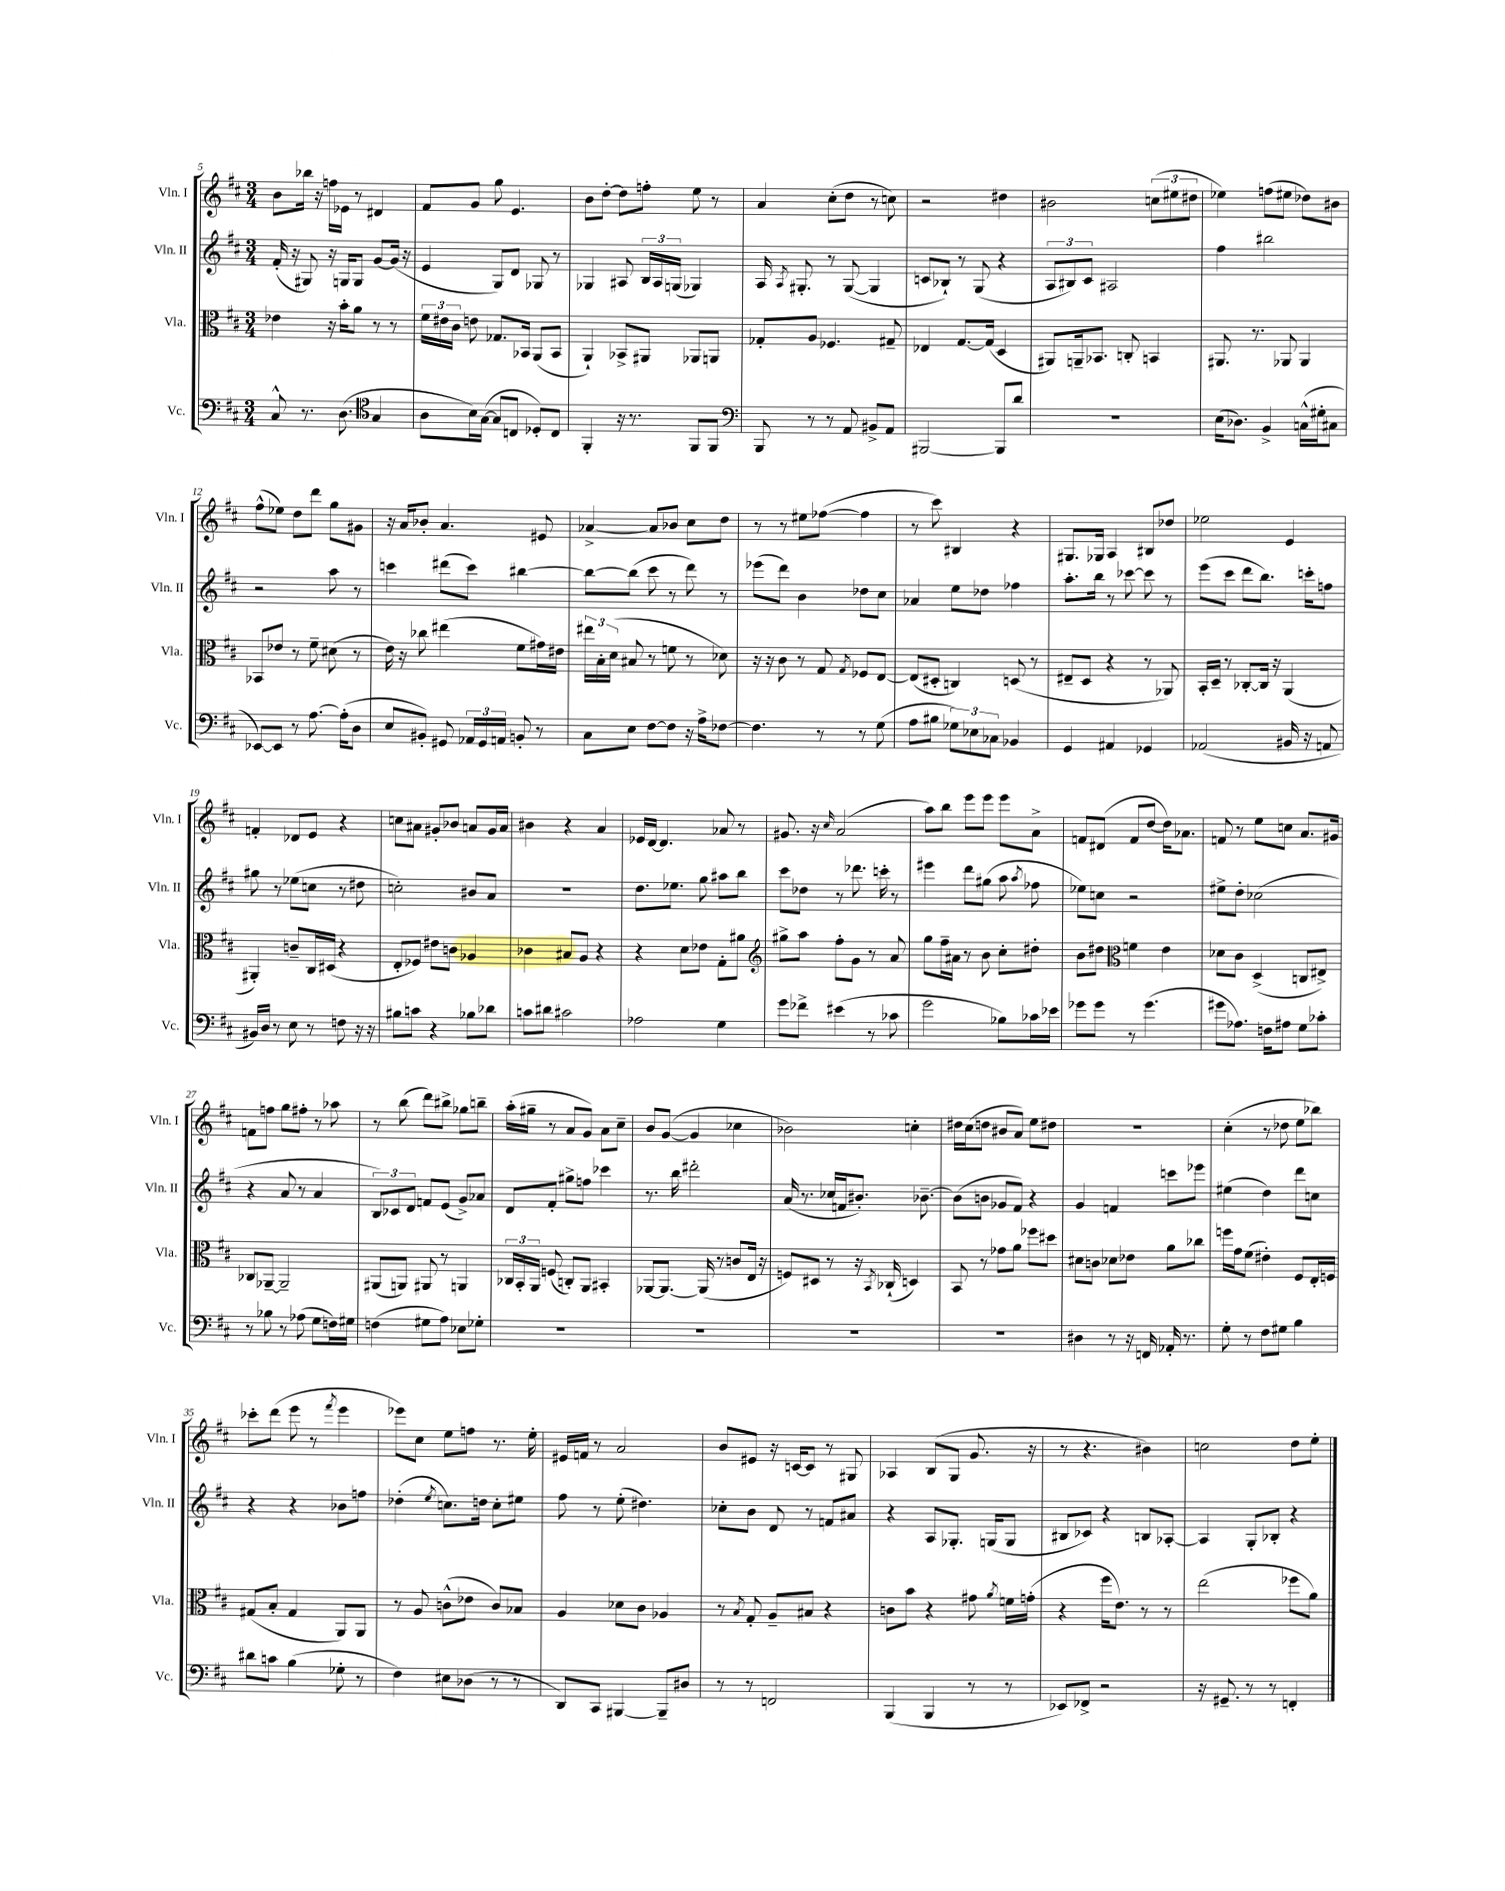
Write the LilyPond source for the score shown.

<<
\new StaffGroup <<
\new Staff = "s0" \with { instrumentName = "Vln. I" shortInstrumentName = "Vln. I" } {
    \clef treble \key d \major \numericTimeSignature \time 3/4
    \autoBeamOff b'8[ bes''16] r16 f''16[ ees'16] r8 dis'4 |
    fis'8[ g'8] g''8 e'4. |
    b'8[ d''8]~-. d''8[ f''8]-. e''8 r8 |
    a'4 cis''8[-.( d''8] r8 c''8) |
    r2 dis''4 |
    bis'2 \tuplet 3/2 { c''8[( eis''8 dis''8] } |
    ees''4) f''8[( eis''8] des''8[) bis'8] |
    fis''8[-^( ees''8]) d''8[ d'''8] g''8[ gis'8] |
    r16 a'16[ bes'8]-. a'4. eis'8 |
    aes'4~-> aes'8[ bes'8] cis''8[ d''8] |
    r8 r8 eis''8[ fes''8]~( fes''4 |
    r8 cis'''8) bis4 r4 |
    gis8.[ ges16] a4 bis8[ des''8] |
    ees''2 e'4 |
    f'4-. des'8[ e'8] r4 |
    c''8[ ais'8] gis'8[-. bes'8] a'8[ gis'16 a'16] |
    bis'4 r4 a'4 |
    ees'16[ d'16]~ d'4. aes'8 r8 |
    gis'8. r16 \grace { cis''16 } a'2( |
    a''8[) b''8] e'''8[ e'''8] e'''8[ a'8]-> |
    f'8[ dis'8]( f'8[ d''8]~ d''16[) aes'8.] |
    f'8 r8 e''8[ c''8] a'8.[ gis'16] |
    f'8[ f''8] g''8[ fis''8]-. r8 aes''8 |
    r8 b''8( d'''8[) bis''8]-> ges''8[ b''8]-- |
    a''16[-.( gis''16]-- r8 a'8[ g'8]) a'8[ cis''8]-- |
    b'8[ g'8]~( g'4 ces''4 |
    bes'2) c''4-. |
    dis''16[ cis''16( d''8] bis'8[ a'8]) e''8[ dis''8] |
    R2. |
    cis''4-.( r8 des''8 e''8[ bes''8]) |
    ces'''8[-. d'''8]( e'''8 r8 \acciaccatura { fis'''8 } e'''4 |
    ees'''8[) cis''8] e''8[ f''8] r8. e''16-. |
    eis'16[ f'16] r8 a'2 |
    b'8[ eis'8] r16 c'16[~ c'8] r8 gis8 |
    aes4 b8[( g8] g'8. r16 |
    r8 r4. bis'4) |
    c''2 d''8[ e''8]-. \bar "|." |
}
\new Staff = "s1" \with { instrumentName = "Vln. II" shortInstrumentName = "Vln. II" } {
    \clef treble \key d \major \numericTimeSignature \time 3/4
    \autoBeamOff fis'16-.( r16 gis8) r16 g16[ g8] g'8[~ g'16]( r16 |
    e'4 g8[) d'8] ges8 r8 |
    ges4 ais8 \tuplet 3/2 { b16[ ais16 g16]( } ges4) |
    a16 \acciaccatura { a8 } gis8.-. r8 gis8~( gis4 |
    c'8[ bes8]-!) r8 g8( r4 |
    \tuplet 3/2 { a8[ bis8) cis'8] } ais2 |
    fis''4 bis''2 |
    r2 a''8 r8 |
    c'''4 dis'''8[( c'''8]) bis''4~ |
    bis''8[~ bis''8]( cis'''8 r8 d'''8) r8 |
    ees'''8[( d'''8]) b'4 des''8[ cis''8] |
    aes'4 e''8[ des''8] fes''4 |
    a''8.[-. b''16] r8 ces'''8~ ces'''8 r8 |
    e'''8[( cis'''8] d'''8[ b''8.]) c'''16[-. f''8] |
    gis''8 r8 ees''8[( c''8] r8 dis''8 |
    c''2-.) bis'8[ a'8] |
    R2. |
    d''8.[ ees''8.] g''8 ais''8[ b''8] |
    cis'''8[ des''8] r8 des'''8. c'''16-. r8 |
    eis'''4 d'''8[ gis''8]( a''8 \acciaccatura { a''8 } fes''8 |
    ees''8[) c''8] r2 |
    eis''8[-> d''8]-. ces''2( |
    r4 a'8 r8 a'4 |
    \tuplet 3/2 { b8[) ces'8 d'8] } f'8[ e'8]( g'8[->) aes'8] |
    d'8[ fis'8]-. gis''8[-> f''8] ces'''4 |
    r8. b''16 dis'''2-. |
    a'16( r8. ces''16[ f'16 bis'8.]-.) bes'8.~-- |
    bes'8[( b'8] ges'8[ fis'8]) r4 |
    g'4 f'4 c'''8[ ees'''8] |
    eis''4( d''4) d'''8[ c''8] |
    r4 r4 bes'8[ f''8] |
    des''4-.( \acciaccatura { e''8 } c''8.[) d''16] c''8[-. eis''8] |
    fis''8 r8 e''8-.( dis''4.) |
    ces''8[-. b'8] d'8 r8 f'8[ ais'8] |
    r4 a8[ ges8.]-. g16[( g8] |
    bis8[ ces'8]) r4 b8[ aes8]~-. |
    aes4 g8[-. bes8]-. r4 \bar "|." |
}
\new Staff = "s2" \with { instrumentName = "Vla." shortInstrumentName = "Vla." } {
    \clef alto \key d \major \numericTimeSignature \time 3/4
    \autoBeamOff ees'4 r16 b'16[-. a'8] r8 r8 |
    \tuplet 3/2 { fis'16[ eis'16 cis'16] } e'8 ges8.[ bes,16] a,8[( bes,8] |
    a,4-!) bes,8[-> ais,8] aes,8[ a,8] |
    ges8[-. a8] fes4. gis8-- |
    ees4 g8.[~ g16]( d4 |
    ais,8[) a,16-- bes,8.] c8-. b,4 |
    ais,8. r8. aes,8 aes,4 |
    bes,8[ ees'8] r8 fis'8-- dis'8( r8 |
    e'16) r16 ces''8 eis''4( fis'8[ gis'16) eis'16] |
    \tuplet 3/2 { eis''16[ b16-. d'16]( } bis8 r8 f'8 r8 des'8) |
    r16 r16 cis'8 r8 g8 \acciaccatura { g8 } fes8[ e8]~ |
    e8[( dis8]-. c4) d8( r8 |
    eis8[-- d8] r4 r8 aes,8) |
    b,16[-. d16]-- r8 ces8[~-. ces16] r16 a,4( |
    ais,4-.) c'8[-- cis16 dis16]( r4 |
    e8[-. fes8]) eis'8[ c'8] aes4 |
    ces'4 bis8[ a8] r4 |
    r4 d'8[ ees'8] g8[-. ais'8] |
    \clef treble gis''8[-> a''8] fis''8[-. g'8] r8 a'8 |
    g''8[ fis''16-- ais'16] r8 b'8 cis''8[-. dis''8]-. |
    b'8[ dis''8] \clef alto f'4 e'4 |
    des'8[ cis'8] d4->( c8[ eis8]->) |
    ces8[ aes,8]~-- aes,2-- |
    ais,8[( a,8]) ais,8 r8 a,4 |
    \tuplet 3/2 { ces16[ b,16-. a,16] } f8( c8[-.) a,8] bis,4-. |
    aes,8[~ aes,8.]~ aes,16( r8 c'8[ e16] r16 |
    f8[) dis8] r8 r16 \acciaccatura { b,8 } ces16-!( d4) |
    b,8 r8 ges'8[ a'8] fes''8[ dis''8] |
    dis'8[ c'8] des'8[ ees'8] a'8[ ces''8] |
    f''16[ g'16 fis'8]( eis'4-.) fis8[ e16-. f16] |
    gis8[( b8]-. gis4 a,8[) a,8] |
    r8 a8 c'8[-^( ees'8] c'8[) bes8] |
    a4 des'8[ cis'8] aes4 |
    r8 \acciaccatura { b8 } g8-. a8[-- bis8] r4 |
    c'8[ b'8] r4 gis'8 \acciaccatura { a'8 } f'16[ g'16]-.( |
    r4 fis''16[ e'8.]) r8 r8 |
    e''2( fes''8[ a'8]) \bar "|." |
}
\new Staff = "s3" \with { instrumentName = "Vc." shortInstrumentName = "Vc." } {
    \clef bass \key d \major \numericTimeSignature \time 3/4
    \autoBeamOff cis8-^ r8. d8.( \clef tenor g4 |
    a8[ b16) g16]~( g8[ c8] des8[-.) c8] |
    fis,4-. r16 r8. fis,8[ fis,8] |
    \clef bass b,,8 r8 r8 a,8 bis,8[-> a,8] |
    bis,,2~ bis,,8[ d'8] |
    R2. |
    e16[( des8.]) b,4-> c16[-^( gis16-. cis8] |
    ees,8[~) ees,8] r8 a8.~ a16[-.( d8] |
    e8[ bis,8]-.) gis,8 \tuplet 3/2 { aes,16[ gis,16 a,16] } b,8-. r8 |
    cis8[ e8] fis8[~ fis8] r16 a16[-> fes8]~ |
    fes4. r8 r8 g8( |
    a8[ bis8] \tuplet 3/2 { ges8[) ees8 ces8] } bes,4 |
    g,4 ais,4 ges,4 |
    aes,2( bis,16 r16 a,8 |
    bis,16[) d16] r8 e8 r8 f8 r16 r16 |
    bis8[ c'8] r4 bes8[ des'8] |
    c'8[ dis'8] cis'2 |
    aes2 g4 |
    g'8[ fes'8]-> eis'4( r8 ces'8 |
    g'2 bes8[) ces'16 ees'16] |
    ges'8[ ges'8] r8 ges'4.( |
    gis'8[ aes8.]) f16[ ais8] g8[ ces'8]-. |
    r8 bes8 r8 aes8( g8[ f16) gis16] |
    f4( gis8[ a8]) ees8[ ges8]-. |
    R2. |
    R2. |
    R2. |
    R2. |
    dis4 r8 r16 f,16 aes,16-. r8. |
    g8-. r8 fis8[ gis8] b4 |
    dis'8[ c'8] b4( ges8-. r8 |
    fis4) eis8[ des8]( r8 r8 |
    d,8[) cis,8] bis,,4~ bis,,8[-- dis8] |
    r8 r8 f,2 |
    b,,4( b,,4 r8 r8 |
    ees,8[) fes,8]-> r2 |
    r16 gis,8.-- r8 r8 f,4-. \bar "|." |
}
>>
>>
\layout { \context { \Score currentBarNumber = #5 } }
